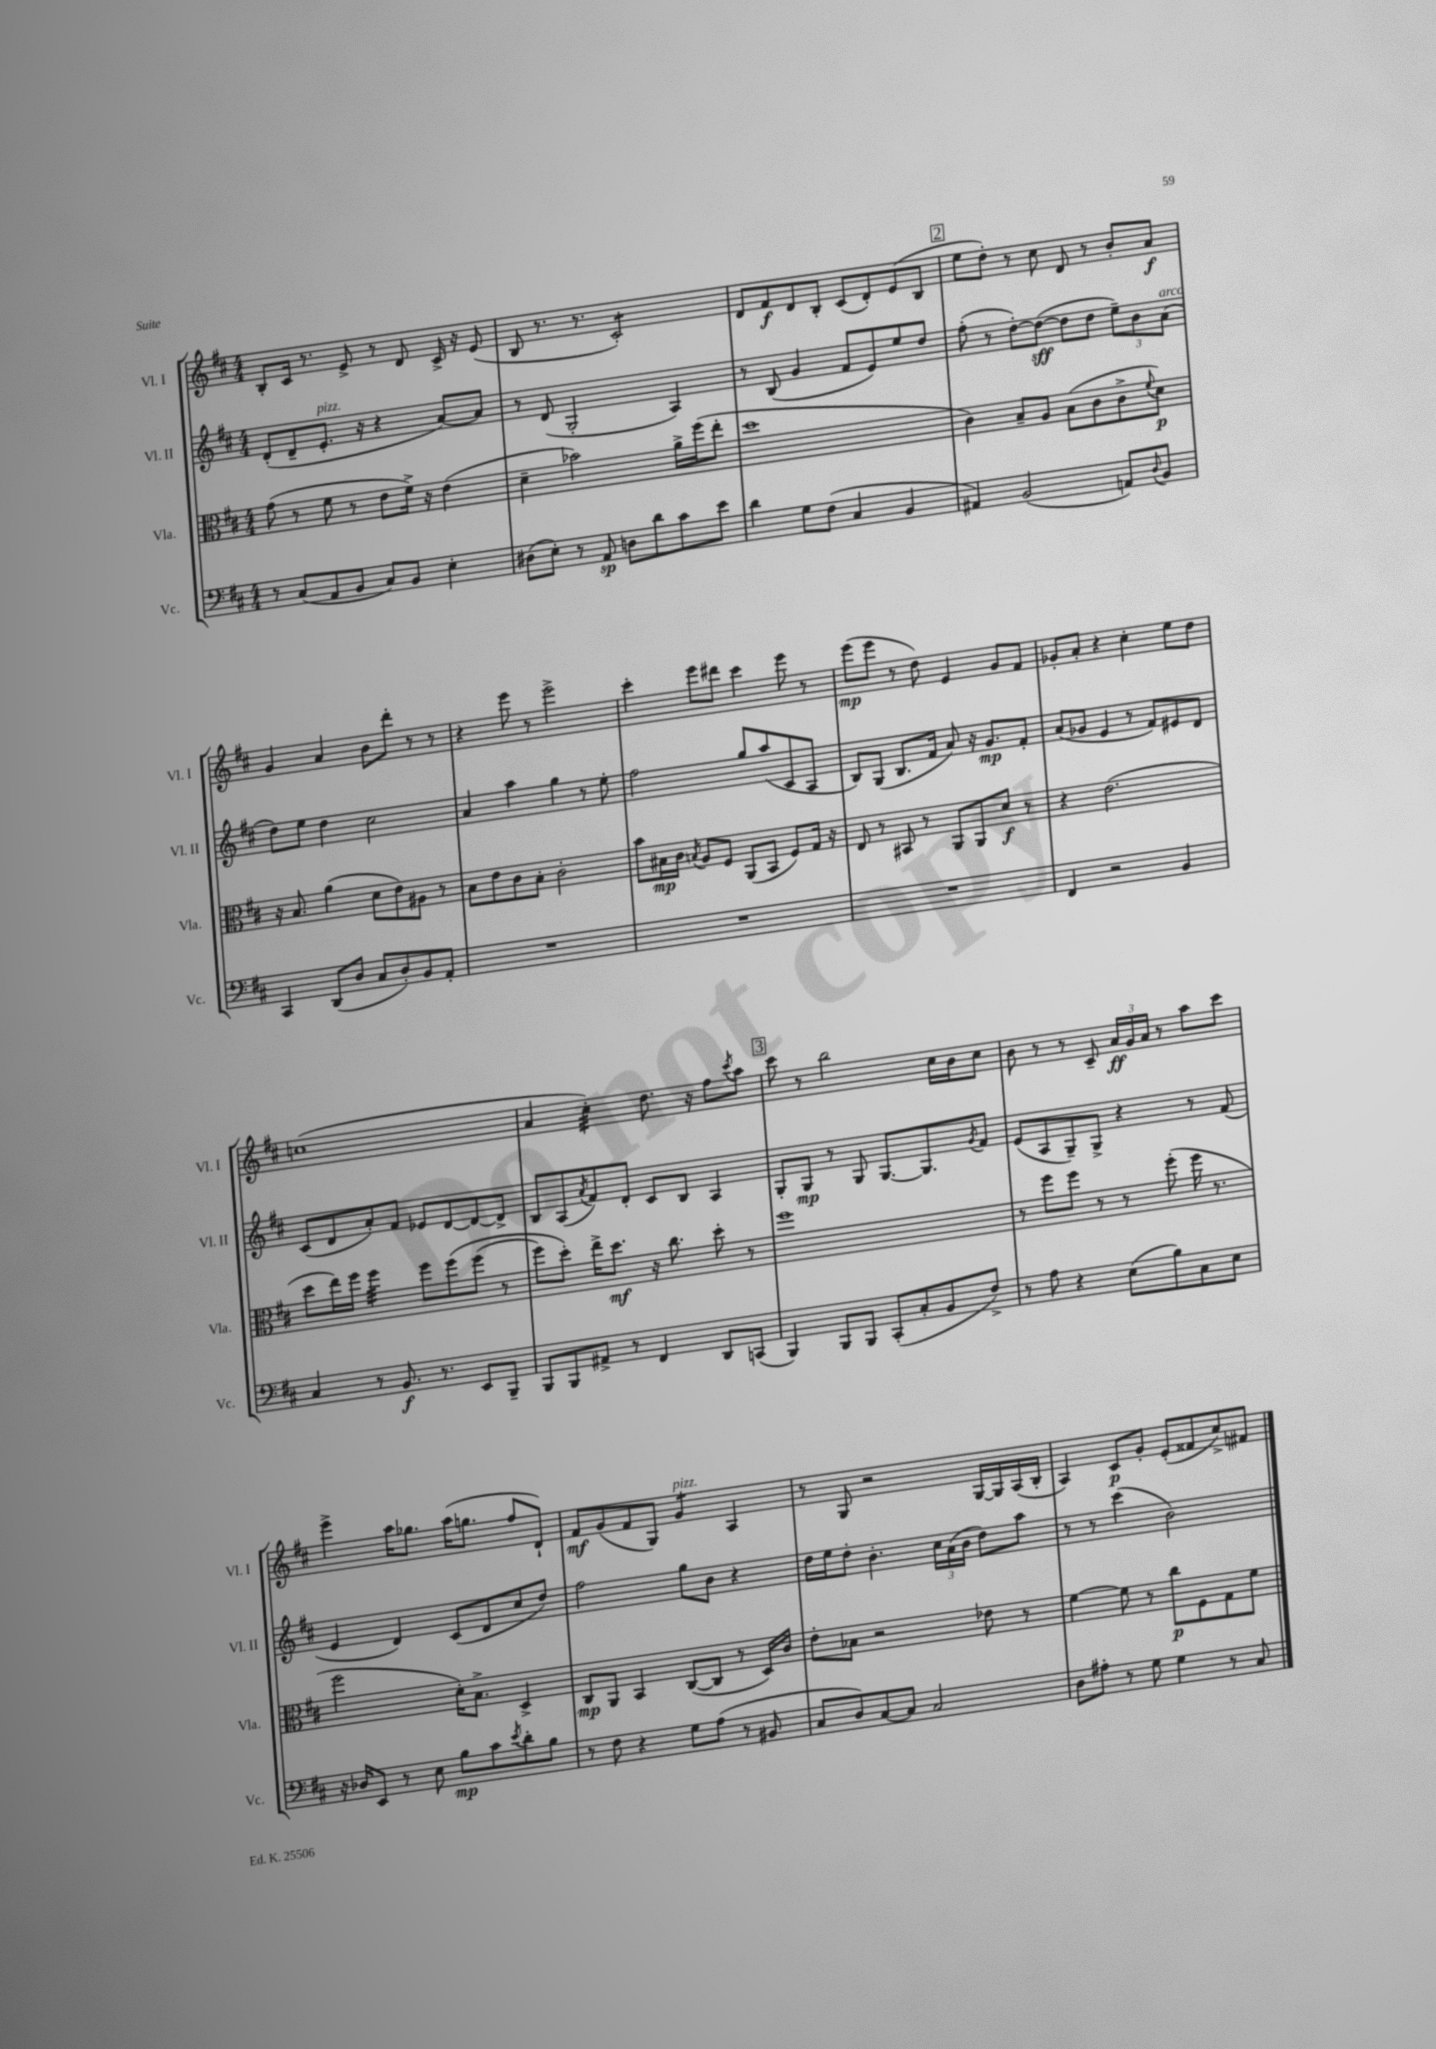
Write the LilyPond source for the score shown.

<<
\new StaffGroup <<
\new Staff = "s0" \with { instrumentName = "Vl. I" shortInstrumentName = "Vl. I" } {
    \clef treble \key d \major \numericTimeSignature \time 4/4
    b8-. cis'16 r8. e'8-> r8 d'8 cis'16-> r16 e'8( |
    b8 r8. r8. cis'2:8-.) |
    d'8 fis'8\f d'8 b8-. cis'8( d'8-.) e'8( b8 |
    \mark \markup { \box "2" } e''8 d''8-.) r8 cis''8 d'8 r8 b'8-. a'8\f |
    g'4 a'4 b'8 d'''8-. r8 r8 |
    r4 e'''8 r8 e'''2-> |
    cis'''4-. e'''8 dis'''8 cis'''4 e'''8 r8 |
    e'''8\mp( e'''8 r8 d''8) e'4 g'8 fis'8 |
    ges'8-. a'8-. r4 cis''4-. e''8 d''8 |
    c''1( |
    a'4 cis''4:32-.) d''8. r16 fis''8 \acciaccatura { cis'''8 } a''8 |
    \mark \markup { \box "3" } cis'''8 r8 b''2 cis''16 b'16 cis''8 |
    b'8 r8 r8 cis'8-- \tuplet 3/2 { a'16\ff g'16 a'16 } r8 a''8 cis'''8 |
    e'''4-> a''16 ges''8. a''16( g''8. fis''8 d'8-!) |
    fis'8\mf g'8( fis'8 g8) g'4:8^\markup { \italic "pizz." } a4 |
    r8 g8 r2 g16~ g16 a16( b16-. |
    a4) cis'8\p g'8-. e'8-.( fisis'8 cis''8->) fis'8 \bar "|." |
}
\new Staff = "s1" \with { instrumentName = "Vl. II" shortInstrumentName = "Vl. II" } {
    \clef treble \key d \major \numericTimeSignature \time 4/4
    d'8-.( d'8-- e'8.-.^\markup { \italic "pizz." } r16 r4 a'8~) a'8 |
    r8 d'8( g2-. a4) |
    r8 b8( g'4 fis'8 e'8) e''8 d''8 |
    \mark \markup { \box "2" } fis''8-.( r8 d''8~-.) d''8~\sff( d''8 d''8 \tuplet 3/2 { e''8--) b'8 a'8^\markup { \italic "arco" }( } |
    d''8) e''8 d''4 cis''2 |
    a'4 a''4 g''4 r8 e''8-. |
    fis''2 g''8 a''8( cis'8 a8 |
    b8) g8( b8. fis'16 a'8) r16 g'8.\mp fis'8-. |
    a'8( ges'8 e'4 r8 fis'8) eis'8 d'8 |
    cis'8( d'8 a'8-.) fis'8 ees'8 d'8~ d'8~ d'8-> |
    b8 a8( \acciaccatura { a'8 } fis'8) d'8-. cis'8 b8 a4 |
    \mark \markup { \box "3" } g8-. g8\mp r8 g8 g8.~ g8. \acciaccatura { g'8 } fis'8 |
    e'8( a8 g8--) g8-> r4 r8 fis'8( |
    e'4 d'4) cis'8( d'8 cis''8 d''8) |
    fis''2 g''8 b'8 r4 |
    d''16 e''16 d''8-. b'4.-. \tuplet 3/2 { cis''16 a'16( b'16 } d''8) a''8 |
    r8 r8 cis'''4( b'2) \bar "|." |
}
\new Staff = "s2" \with { instrumentName = "Vla." shortInstrumentName = "Vla." } {
    \clef alto \key d \major \numericTimeSignature \time 4/4
    g'8( r8 fis'8 r8 e'8 fis'16->) r16 e'4( |
    d'4-- bes'2) a'16-> fis''16( e''8-. |
    d''1 |
    \mark \markup { \box "2" } cis'4) b8-- a8 b8( cis'8 cis'8-> \appoggiatura { fis'8 } d'8\p) |
    r16 b8. a'4( d'8 e'8) ais8 r8 |
    b8 e'8 cis'8 b8-. cis'2-. |
    b'8 bis16\mp cis'16 \acciaccatura { b8 } a8 fis8 a,8( b,8 fis8) g16 r16 |
    e8 r8 bis,8 r8 a,8 a,8 d'8\f r8 |
    r4 e'2.( |
    d''8 e''16) fis''16 fis''4:32 fis''8 fis''8\( fis''8( r8 |
    fis''8) d''8-.\) e''16-> d''8.\mf r16 cis''8. d''8-. r8 |
    \mark \markup { \box "3" } fis''1 |
    r8 fis''8 fis''8 r8 r8 fis''8-.( fis''16 r8. |
    fis''2 d'16-.) b8.-> d4-> |
    cis8\mp a,8 b,4 cis8~( cis8 r8 d16) cis'16 |
    e'8-. bes8 r2 ees'8 r8 |
    fis'4~ fis'8 r8 cis''8\p fis8 g8 fis'8 \bar "|." |
}
\new Staff = "s3" \with { instrumentName = "Vc." shortInstrumentName = "Vc." } {
    \clef bass \key d \major \numericTimeSignature \time 4/4
    r8 cis8( a,8 b,8 cis8) b,8 e4-. |
    dis8( e8-.) r8 a,8\sp d8 d'8 cis'8 e'8 |
    d'4 g8 fis8( cis4 b,4 |
    \mark \markup { \box "2" } ais,4) b,2( a,8) \appoggiatura { d8 } b,8 |
    cis,4 d,8( d8 cis8 d8-.) b,8 a,8-. |
    R1 |
    R1 |
    R1 |
    fis,4 r2 b,4 |
    cis4 r8 b,8.\f r8. e,8 b,,8-- |
    b,,8 b,,8 ais,8-> r8 fis,4 d,8 c,8( |
    \mark \markup { \box "3" } b,,4) b,,8 b,,8 cis,8-.( cis8-. b,8 fis8->) |
    r8 a8 r4 e8( b8) cis8 e8 |
    r16 des16 e,8 r8 e8 b8\mp cis'8 \acciaccatura { e'8 } d'8-. b8 |
    r8 fis8 r4 g8 a8( r8 bis,8 |
    cis8 d8) cis8~ cis8 cis2 |
    d8 ais8-. r8 g8 g4 r8 cis8 \bar "|." |
}
>>
>>
\layout { \context { \Score \remove "Bar_number_engraver" } }
